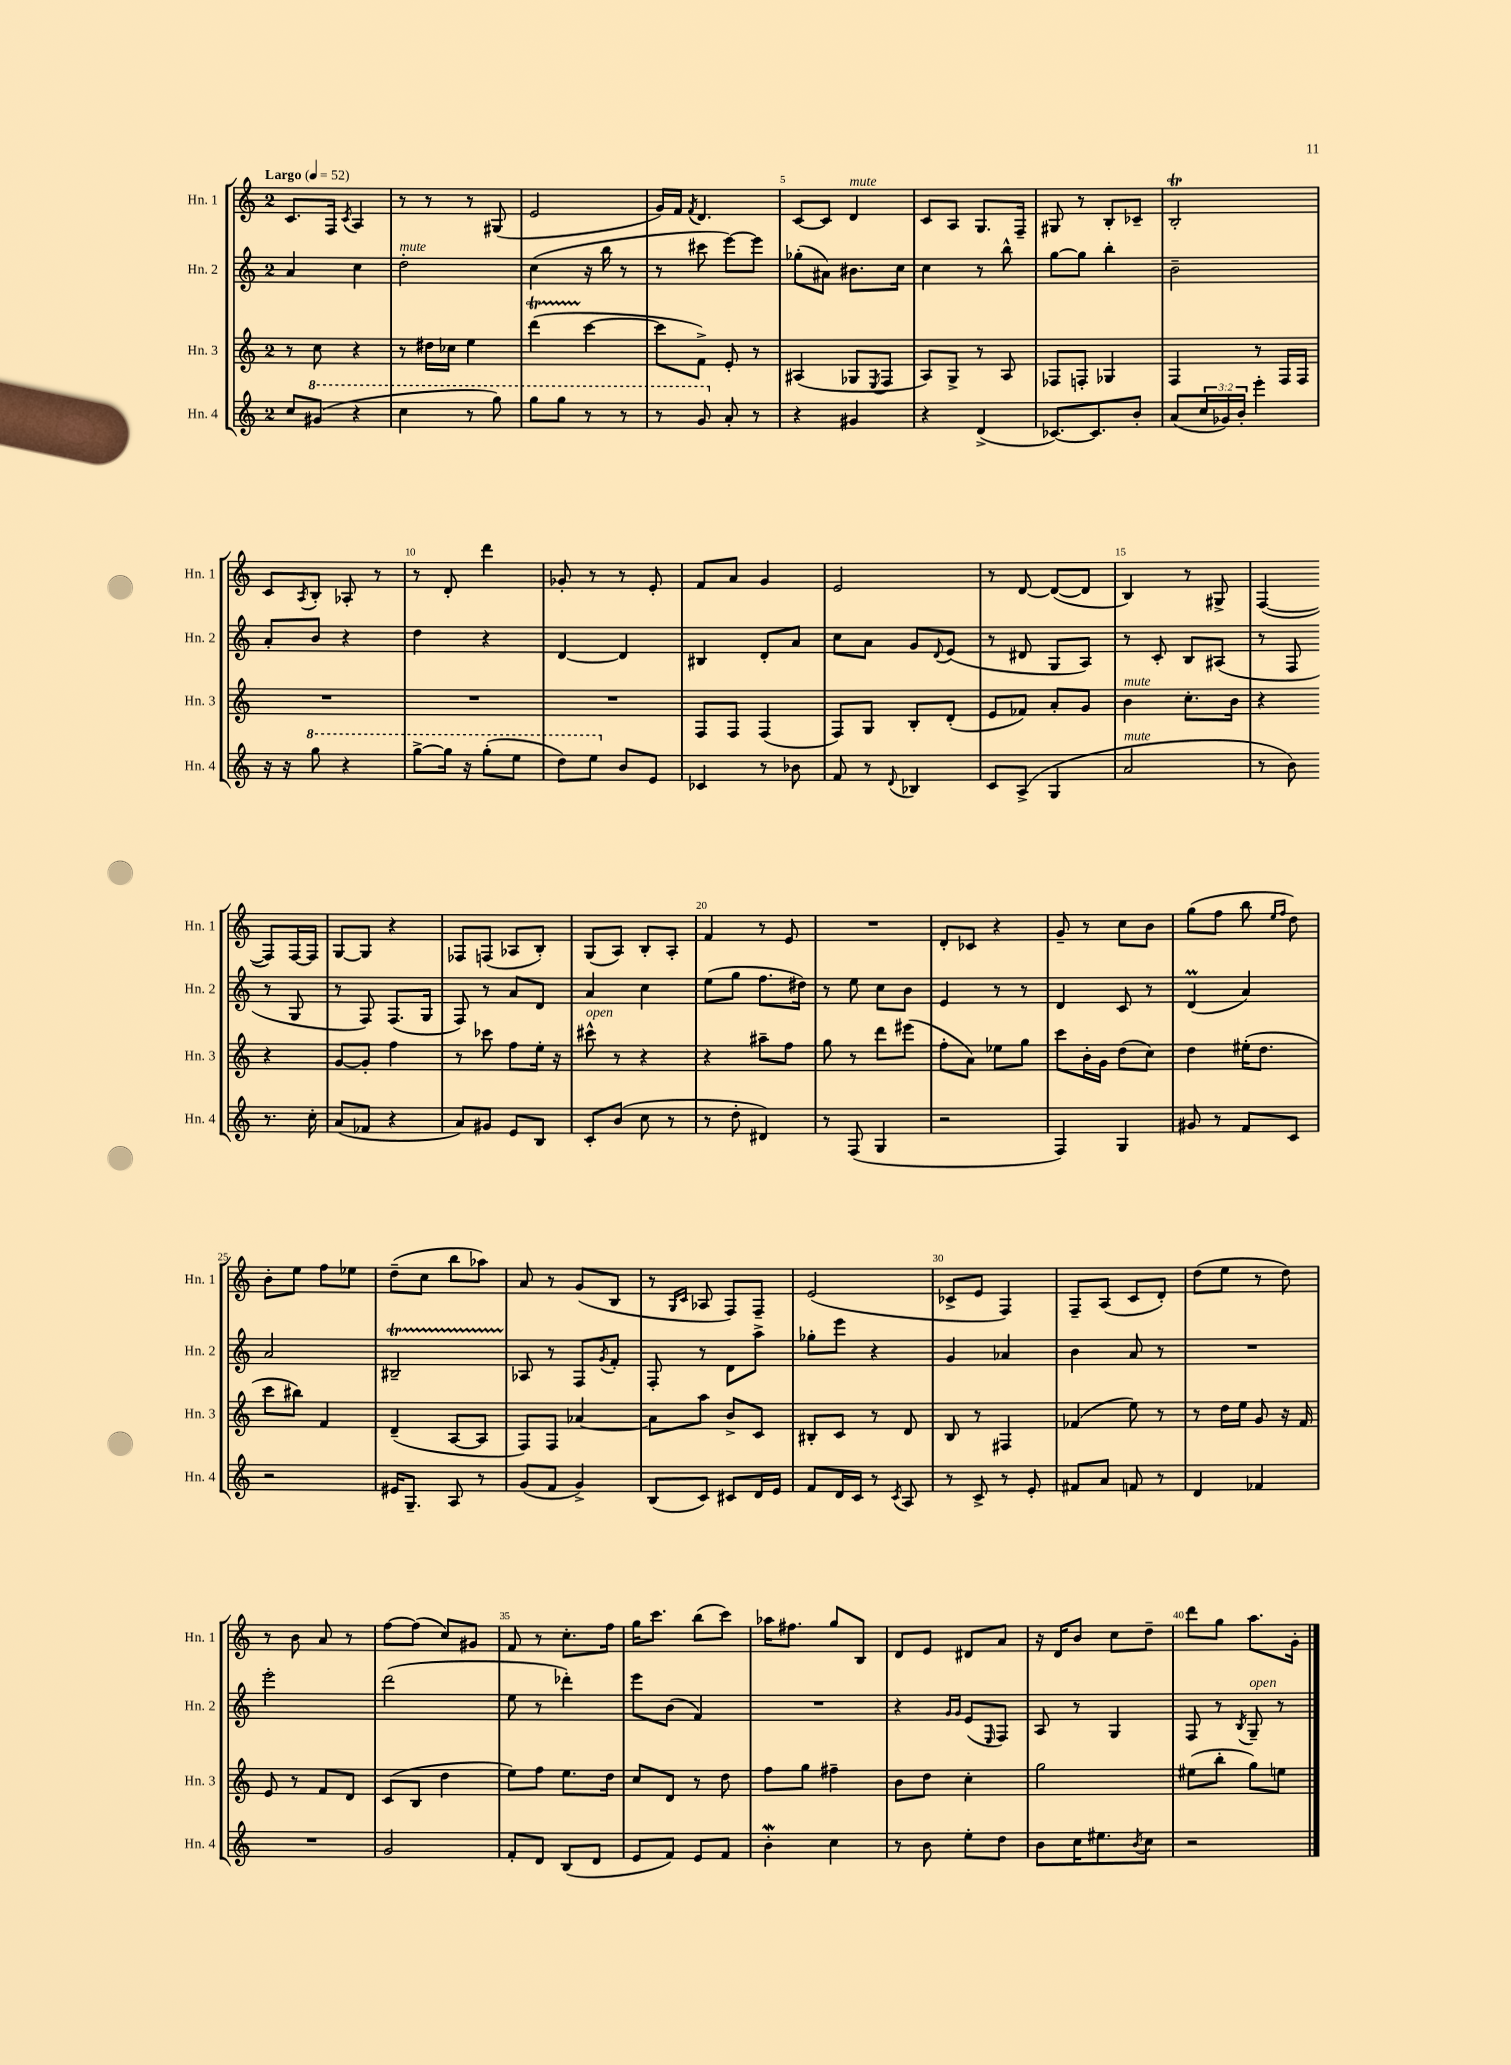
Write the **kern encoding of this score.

**kern	**kern	**kern	**kern
*part4	*part3	*part2	*part1
*staff4	*staff3	*staff2	*staff1
*I"Hn. 4	*I"Hn. 3	*I"Hn. 2	*I"Hn. 1
*I'Hn. 4	*I'Hn. 3	*I'Hn. 2	*I'Hn. 1
*clefG2	*clefG2	*clefG2	*clefG2
*k[]	*k[]	*k[]	*k[]
*M2/4	*M2/4	*M2/4	*M2/4
*MM52	*MM52	*MM52	*MM52
=1	=1	=1	=1
!	!	!	!LO:TX:a:B:t=Largo
8cc/L	8r	4a/	8.c/L
*8va	*	*	*
(8gg#X/J	8cc\	.	.
.	.	.	16F/Jk
.	.	.	8qc/
4r	4r	4cc\	4A/
=2	=2	=2	=2
!	!	!LO:TX:a:i:t=mute	!
4ccc\	8r	2dd'\	8r
.	16dd#X\LL	.	8r
.	16cc-X\JJ	.	.
8r	4ee\	.	8r
8ggg\)	.	.	(8G#X/
=3	=3	=3	=3
8ggg\L	(4dddT\	(4cc\	2e/
8ggg\J	.	.	.
8r	[4ccc\	16r	.
.	.	16bb\	.
8r	.	8r	.
=4	=4	=4	=4
8r	8ccc\L]	8r	16g/LL)
.	.	.	16f/JJ
.	.	.	8qf/
8gg/	8f^\J)	8ccc#X\	4.d/
*X8va	*	*	*
8a'/	8e'/	[8eee\L)	.
8r	8r	8eee\J]	.
=5	=5	=5	=5
4r	(4A#X/	(8gg-X'\L	[8c/L
.	.	8a#X\J)	8c/J]
!	!	!	!LO:TX:a:i:t=mute
4g#X/	8G-X/L	8.b#X\L	4d/
.	8qE/	.	.
.	8F/J	.	.
.	.	16cc\Jk	.
=6	=6	=6	=6
4r	8A/L)	4cc\	8c/L
.	8G^/J	.	8A/J
(4d^/	8r	8r	8.G/L
.	8A/	8bb^^\	.
.	.	.	16F~/Jk
=7	=7	=7	=7
[8.c-X/L)	8F-X/L	[8gg\L	8G#X/
.	8Fn'/J	8gg\J]	8r
8.c-/]	.	.	.
.	4G-X/	4bb'\	8B'/L
8b'/J	.	.	8c-X~/J
=8	=8	=8	=8
(8a/L	4F/	2b~\	2Bt'/
24cc/L	.	.	.
24g-X/)	.	.	.
24b'/JJ	.	.	.
4eee'\	8r	.	.
.	16F/LL	.	.
.	16F/JJ	.	.
!!LO:LB:g=z
=9	=9	=9	=9
16r	2r	8a'/L	8c/L
16r	.	.	.
.	.	.	8qA/
*8va	*	*	*
8ggg\	.	8b/J	8B'/J
4r	.	4r	8A-X'/
.	.	.	8r
=10	=10	=10	=10
[8ggg^\L	2r	4dd\	8r
16ggg\Jk]	.	.	8d'/
16r	.	.	.
(8ggg'\L	.	4r	4ddd\
8eee\J	.	.	.
=11	=11	=11	=11
8ddd\L)	2r	[4d/	8g-X'/
8eee\J	.	.	8r
*X8va	*	*	*
8b/L	.	4d/]	8r
8e/J	.	.	8e'/
=12	=12	=12	=12
4c-X/	8F/L	4B#X/	8f/L
.	8F/J	.	8a/J
8r	(4F/	8d'/L	4g/
8b-X\	.	8a/J	.
=13	=13	=13	=13
8f/	8F/L)	8cc\L	2e/
8r	8G/J	8a\J	.
8qqd/	.	.	.
4B-X/	8B'/L	8g/L	.
.	.	8qqd/	.
.	(8d'/J	(8e/J	.
=14	=14	=14	=14
8c/L	8e/L	8r	8r
(8A^/J	8f-X/J)	8d#X/	[8d/
4G/	8a'/L	8G/L	(8d/L_
.	8g/J	8A/J)	8d/J]
=15	=15	=15	=15
!	!LO:TX:a:i:t=mute	!	!
!LO:TX:a:i:t=mute	!	!	!
2a/	4b\	8r	4B/)
.	.	8c'/	.
.	8.cc'\L	8B/L	8r
.	.	(8A#X/J	8G#X^/
.	16b\Jk	.	.
=16	=16	=16	=16
8r	4r	8r	([4F/
8b\)	.	8F/	.
8.r	4r	8r	8F/L])
.	.	8G/	[16F/L
16cc'\	.	.	16F/JJ]
!!LO:LB:g=z
=17	=17	=17	=17
(8a/L	[8g/L	8r	[8G/L
8f-X/J	8g'/J]	8F/)	8G/J]
4r	4ff\	(8.F/L	4r
.	.	16G/Jk	.
=18	=18	=18	=18
8a/L)	8r	8F/)	8F-X/L
8g#X/J	8ccc-X\	8r	(8Fn/J
8e/L	8ff\L	8a/L	8A-X/L
8B/J	16ee'\Jk	8d/J	8B'/J)
.	16r	.	.
=19	=19	=19	=19
!	!LO:TX:a:i:t=open	!	!
8c'/L	8ccc#X^^\	4a/	(8G/L
(8b/J	8r	.	8A/J)
8cc\	4r	4cc\	8B'/L
8r	.	.	8A'/J
=20	=20	=20	=20
8r	4r	(8ee\L	4f/
8dd'\	.	8gg\J	.
4d#X/)	8aa#X~\L	8.ff\L	8r
.	8ff\J	.	8e/
.	.	16dd#X\Jk)	.
=21	=21	=21	=21
8r	8gg\	8r	2r
(8F/	8r	8ee\	.
4G/	8ddd\L	8cc\L	.
.	(8eee#X\J	8b\J	.
=22	=22	=22	=22
2r	8ff'\L	4e/	8d'/L
.	8a\J)	.	8c-X/J
.	8ee-X\L	8r	4r
.	8gg\J	8r	.
=23	=23	=23	=23
4F/)	8ccc\L	4d/	8g~/
.	16b'\L	.	8r
.	16g\JJ	.	.
4G/	(8dd\L	8c/	8cc\L
.	8cc\J)	8r	8b\J
=24	=24	=24	=24
8g#X/	4dd\	(4dM/	(8gg\L
8r	.	.	8ff\J
8f/L	(16ee#X'\KL	4a/)	8bb\
.	8.dd\J	.	.
.	.	.	16qqee/LL
.	.	.	16qqff/JJ
8c/J	.	.	8dd\)
!!LO:LB:g=z
=25	=25	=25	=25
2r	8ccc\L	2a/	8b'\L
.	8bb#X\J)	.	8ee\J
.	4f/	.	8ff\L
.	.	.	8ee-X\J
=26	=26	=26	=26
16e#X/KL	(4d~/	2B#Xt~/	(8dd~\L
8.G~/J	.	.	.
.	.	.	8cc\J
8A/	[8A/L	.	8bb\L
8r	8A/J]	.	8aa-X\J)
=27	=27	=27	=27
(8g/L	8F/L)	8A-X/	8a/
8f/J	8F/J	8r	8r
4g^/)	[4a-X/	8F/L	(8g/L
.	.	8qg/	.
.	.	8f'/J	8B/J
=28	=28	=28	=28
(8B/L	8a-\L]	8F'/	8r
.	.	.	16qqG/LL
.	.	.	16qqc/JJ
8c/J)	8aa\J	8r	8A-X/
8c#X/L	8b^/L	8d\L	8F/L)
16d/L	8c/J	8aa^\J	8F~/J
16e/JJ	.	.	.
=29	=29	=29	=29
8f/L	8B#X'/L	8gg-X'\L	(2e/
16d/L	8c/J	8eee\J	.
16c/JJ	.	.	.
8r	8r	4r	.
8qc/	.	.	.
8A/	8d/	.	.
=30	=30	=30	=30
8r	8B/	4g/	8c-X^/L
8c^/	8r	.	8e/J
8r	4F#X/	4a-X/	4F/)
8e'/	.	.	.
=31	=31	=31	=31
8f#X/L	(4f-X/	4b\	8F~/L
8a/J	.	.	(8A/J
8fn/	8ee\)	8a/	8c/L
8r	8r	8r	8d'/J)
=32	=32	=32	=32
4d/	8r	2r	(8dd\L
.	16dd\LL	.	8ee\J
.	16ee\JJ	.	.
4f-X/	8g/	.	8r
.	16r	.	8dd\)
.	16f/	.	.
!!LO:LB:g=z
=33	=33	=33	=33
2r	8e/	2eee'\	8r
.	8r	.	8b\
.	8f/L	.	8a/
.	8d/J	.	8r
=34	=34	=34	=34
2g/	(8c/L	(2ddd\	[8ff\L
.	8B/J	.	(8ff\J]
.	4dd\	.	8cc/L)
.	.	.	8g#X/J
=35	=35	=35	=35
8f'/L	8ee\L)	8ee\	8f/
8d/J	8ff\J	8r	8r
(8B/L	8.ee\L	4ddd-X'\)	8.cc'\L
8d/J	.	.	.
.	16dd\Jk	.	16ff\Jk
=36	=36	=36	=36
8e/L	8cc/L	8eee\L	16gg\KL
.	.	.	8.ccc\J
8f/J)	8d/J	(8b\J	.
8e/L	8r	4f/)	(8bb\L
8f/J	8dd\	.	8ccc\J)
=37	=37	=37	=37
4bW'\	8ff\L	2r	16aa-X\KL
.	.	.	8.ff#X\J
.	8gg\J	.	.
4cc\	4ff#X~\	.	8gg/L
.	.	.	8B/J
=38	=38	=38	=38
8r	8b\L	4r	8d/L
8b\	8dd\J	.	8e/J
.	.	16qqg/LL	.
.	.	16qqg/JJ	.
8ee'\L	4cc'\	(8e/L	8d#X/L
.	.	16qqE/	.
8dd\J	.	8F/J)	8a/J
=39	=39	=39	=39
8b\L	2gg\	8A/	16r
.	.	.	16d/KL
16cc\K	.	8r	8b/J
8.ee#X\	.	.	.
.	.	4G/	8cc\L
8qb/	.	.	.
8cc\J	.	.	8dd~\J
=40	=40	=40	=40
2r	(8ee#X\L	8F/	8ddd\L
.	8bb'\J	8r	8gg\J
.	.	8qB/	.
!	!	!LO:TX:a:i:t=open	!
.	8gg\L)	8G~/	8.aa\L
.	8een\J	8r	.
.	.	.	16g'\Jk
==	==	==	==
*-	*-	*-	*-
